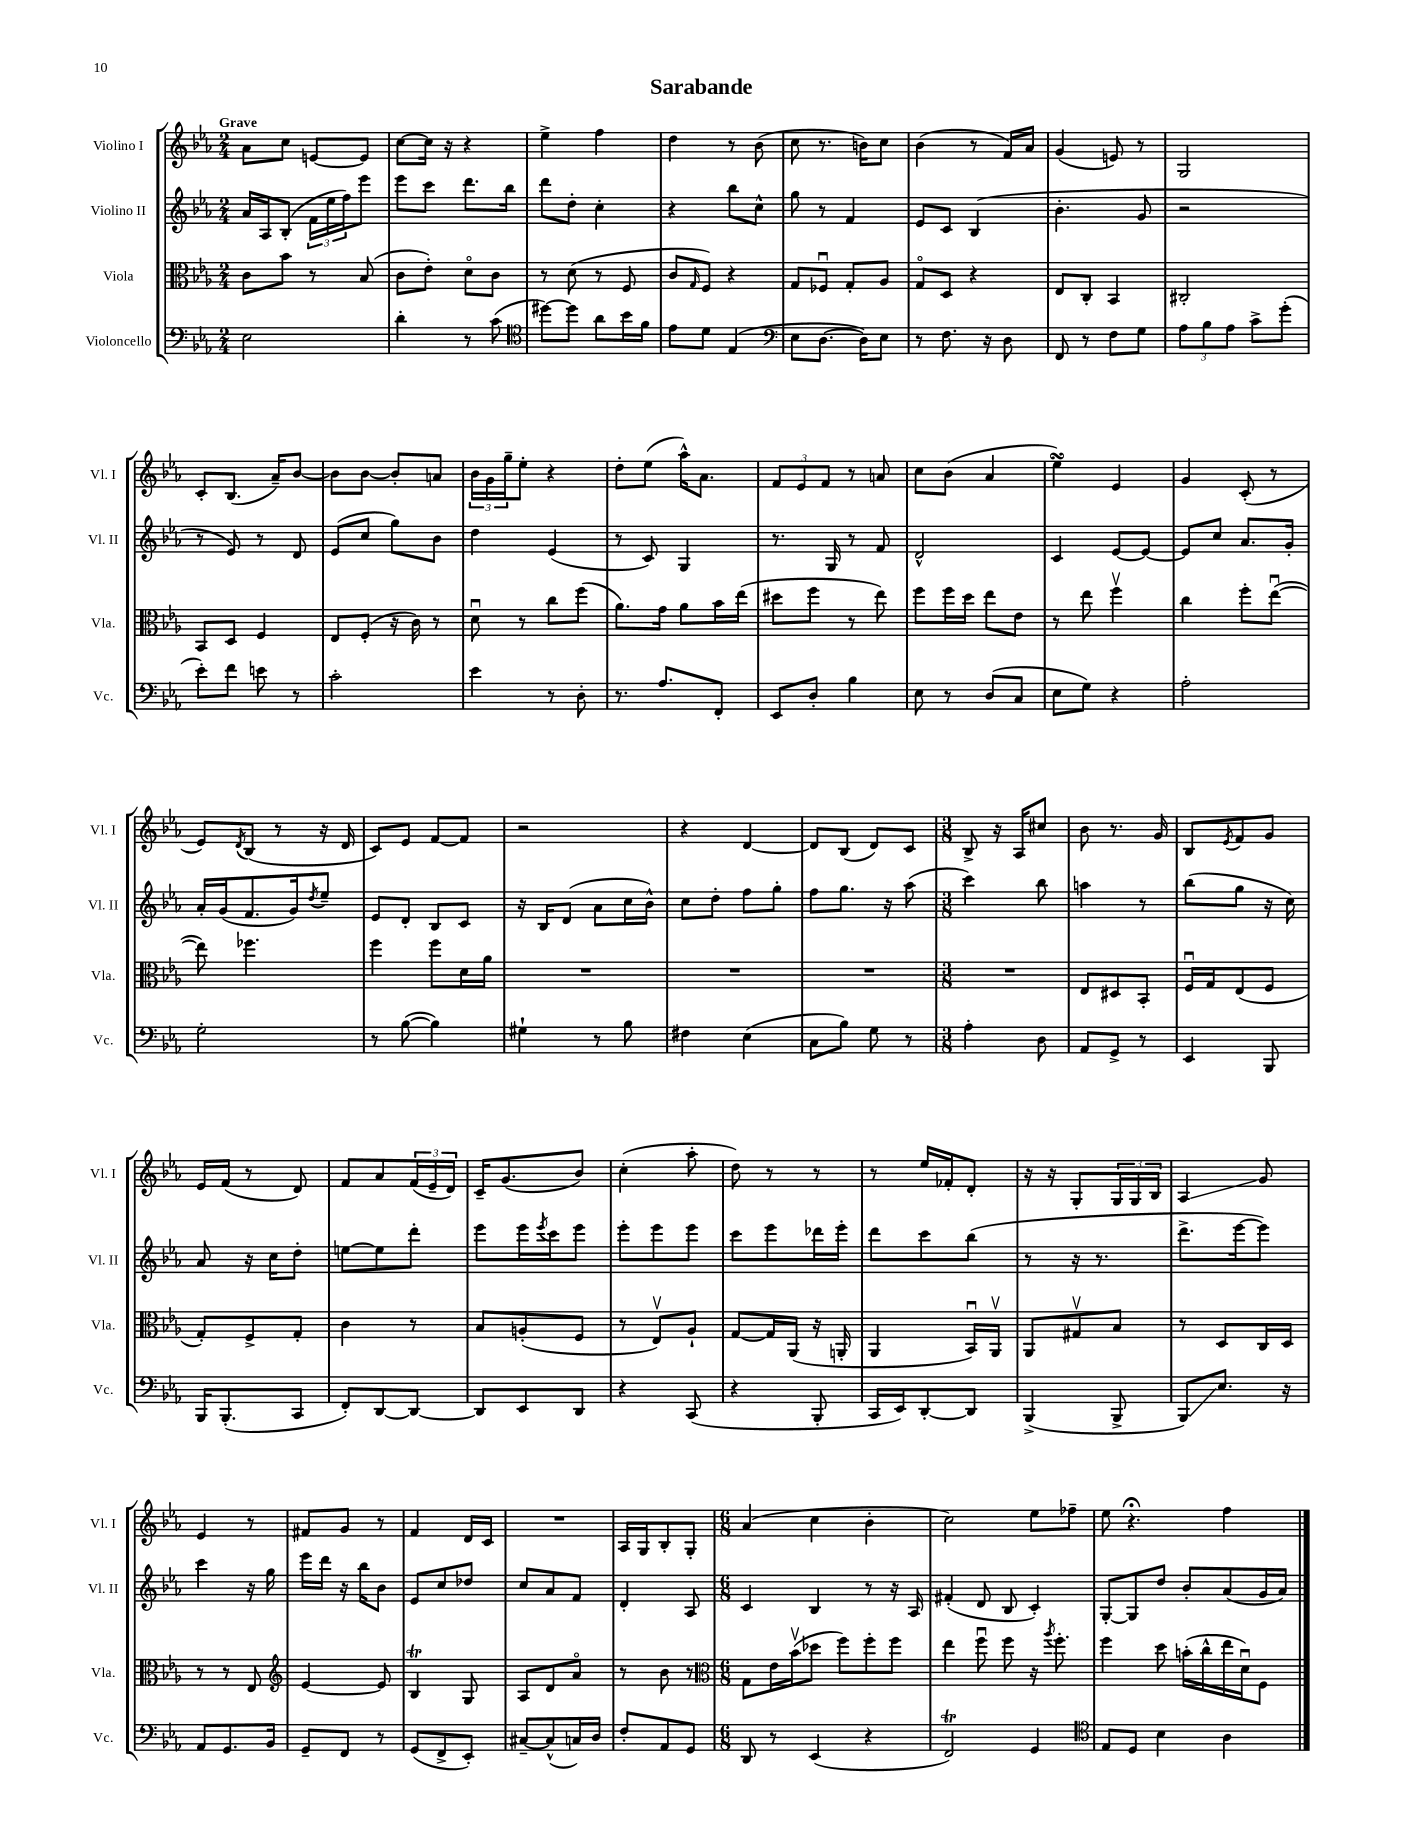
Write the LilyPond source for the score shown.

\header { title = "Sarabande" }
<<
\new StaffGroup <<
\new Staff = "s0" \with { instrumentName = "Violino I" shortInstrumentName = "Vl. I" } {
    \clef treble \key ees \major \numericTimeSignature \time 2/4 \tempo "Grave"
    aes'8 c''8 e'8~ e'8 |
    c''8~ c''16 r16 r4 |
    ees''4-> f''4 |
    d''4 r8 bes'8( |
    c''8 r8. b'16) c''8 |
    bes'4( r8 f'16) aes'16 |
    g'4( e'8) r8 |
    g2 |
    c'8-. bes8.( aes'16--) bes'8~ |
    bes'8 bes'8~ bes'8-. a'8 |
    \tuplet 3/2 { bes'16 g'16 g''16-- } ees''8-. r4 |
    d''8-. ees''8( aes''16-^) aes'8. |
    \tuplet 3/2 { f'8 ees'8 f'8 } r8 a'8 |
    c''8 bes'8( aes'4 |
    ees''4\turn) ees'4 |
    g'4 c'8-.( r8 |
    ees'8) \acciaccatura { d'8 } bes8( r8 r16 d'16 |
    c'8) ees'8 f'8~ f'8 |
    r2 |
    r4 d'4~ |
    d'8 bes8( d'8) c'8 |
    \numericTimeSignature \time 3/8 bes8-> r16 aes16 cis''8 |
    bes'8 r8. g'16 |
    bes8 \acciaccatura { ees'8 } f'8 g'8 |
    ees'16 f'16( r8 d'8) |
    f'8 aes'8 \tuplet 3/2 { f'16( ees'16-- d'16) } |
    c'16-- g'8.( bes'8) |
    c''4-.( aes''8-. |
    d''8) r8 r8 |
    r8 ees''16 fes'16-. d'8-. |
    r16 r16 g8-. \tuplet 3/2 { g16 g16 bes16 } |
    aes4\glissando g'8 |
    ees'4 r8 |
    fis'8 g'8 r8 |
    f'4 d'16 c'16 |
    R4. |
    aes16 g16 bes8-. g8-. |
    \numericTimeSignature \time 6/8 aes'4( c''4 bes'4-. |
    c''2) ees''8 fes''8-- |
    ees''8 r4.\fermata f''4 \bar "|." |
}
\new Staff = "s1" \with { instrumentName = "Violino II" shortInstrumentName = "Vl. II" } {
    \clef treble \key ees \major \numericTimeSignature \time 2/4
    aes'16 aes16 bes8-.( \tuplet 3/2 { f'16 ees''16 f''16) } ees'''8 |
    ees'''8 c'''8 d'''8. bes''16 |
    d'''8 d''8-. c''4-. |
    r4 bes''8 c''8-^ |
    g''8 r8 f'4 |
    ees'8 c'8 bes4( |
    bes'4.-. g'8 |
    r2 |
    r8 ees'8) r8 d'8 |
    ees'8( c''8 g''8) bes'8 |
    d''4 ees'4( |
    r8 c'8) g4 |
    r8. g16 r8 f'8 |
    d'2-^ |
    c'4 ees'8~ ees'8~ |
    ees'8 c''8 aes'8. g'16-. |
    aes'16-. g'16( f'8. g'16) \acciaccatura { d''8 } ees''8-- |
    ees'8 d'8-. bes8 c'8 |
    r16 bes16 d'8( aes'8 c''16 bes'16-^) |
    c''8 d''8-. f''8 g''8-. |
    f''8 g''8. r16 aes''8( |
    \numericTimeSignature \time 3/8 c'''4) bes''8 |
    a''4 r8 |
    bes''8( g''8 r16 c''16) |
    aes'8 r16 c''16 d''8-. |
    e''8~ e''8 d'''8-. |
    ees'''8 ees'''16 \acciaccatura { ees'''8 } c'''16 ees'''8 |
    ees'''8-. ees'''8 ees'''8 |
    c'''8 ees'''8 des'''16 ees'''16-. |
    d'''8 c'''8 bes''8( |
    r8 r16 r8. |
    d'''8.-> ees'''16~ ees'''8) |
    c'''4 r16 g''16 |
    ees'''16 d'''16 r16 bes''16 bes'8 |
    ees'8 c''8 des''8 |
    c''8 aes'8 f'8 |
    d'4-. aes8 |
    \numericTimeSignature \time 6/8 c'4 bes4 r8 r16 aes16 |
    fis'4-.( d'8 bes8 c'4-.) |
    g8~-. g8 d''8 bes'8-. aes'8( g'16 aes'16) \bar "|." |
}
\new Staff = "s2" \with { instrumentName = "Viola" shortInstrumentName = "Vla." } {
    \clef alto \key ees \major \numericTimeSignature \time 2/4
    c'8 bes'8 r8 bes8( |
    c'8 ees'8-.) d'8\flageolet c'8 |
    r8 d'8( r8 f8 |
    c'8 \grace { g16 } f8) r4 |
    g8 fes8\downbow g8-. aes8 |
    g8\flageolet d8 r4 |
    ees8 c8-. bes,4 |
    cis2-. |
    bes,8 d8 f4 |
    ees8 f8-.( r16 c'16) r8 |
    d'8\downbow r8 c''8 f''8( |
    aes'8.) g'16 aes'8 bes'16 ees''16( |
    dis''8 f''8 r8 ees''8) |
    f''8 f''16 d''16 ees''8 ees'8 |
    r8 ees''8 f''4\upbow |
    c''4 f''8-. ees''8~\downbow( |
    ees''8) fes''4. |
    f''4 f''8 d'16 aes'16 |
    R2 |
    R2 |
    R2 |
    \numericTimeSignature \time 3/8 R4. |
    ees8 dis8 bes,8-. |
    f16\downbow g16 ees8( f8 |
    g8-.) f8-> g8-. |
    c'4 r8 |
    bes8 a8-.( f8 |
    r8 ees8\upbow) aes8-! |
    g8~ g16 aes,16( r16 a,16-. |
    aes,4 bes,16\downbow) aes,16\upbow |
    aes,8 gis8\upbow bes8 |
    r8 d8 c16 d16 |
    r8 r8 ees8 |
    \clef treble ees'4~ ees'8 |
    bes4\trill g8 |
    aes8 d'8 aes'8\flageolet |
    r8 bes'8 r8 |
    \numericTimeSignature \time 6/8 \clef alto g8 ees'16 bes'16\upbow( des''8 f''8) f''8-. f''8 |
    ees''4 f''8\downbow f''8 r16 \acciaccatura { aes''8 } f''8.-. |
    f''4 d''8 b'16-.( c''16-^ ees''16 d'16\downbow) f8 \bar "|." |
}
\new Staff = "s3" \with { instrumentName = "Violoncello" shortInstrumentName = "Vc." } {
    \clef bass \key ees \major \numericTimeSignature \time 2/4
    ees2 |
    d'4-. r8 c'8( |
    \clef tenor dis''8~) dis''8 aes'8 bes'16 f'16 |
    ees'8 d'8 ees4( |
    \clef bass ees8 d8.~ d16) ees8 |
    r8 f8. r16 d8 |
    f,8 r8 f8 g8 |
    \tuplet 3/2 { aes8 bes8 aes8 } c'8-> g'8-.( |
    ees'8-.) f'8 e'8 r8 |
    c'2-. |
    ees'4 r8 d8-. |
    r8. aes8. f,8-. |
    ees,8 d8-. bes4 |
    ees8 r8 d8( c8 |
    ees8 g8) r4 |
    aes2-. |
    g2-. |
    r8 bes8~( bes4) |
    gis4-! r8 bes8 |
    fis4 ees4( |
    c8 bes8) g8 r8 |
    \numericTimeSignature \time 3/8 aes4-. d8 |
    aes,8 g,8-> r8 |
    ees,4 bes,,8 |
    bes,,16 bes,,8.-.( c,8 |
    f,8-.) d,8~ d,8~ |
    d,8 ees,8 d,8 |
    r4 c,8( |
    r4 bes,,8-. |
    c,16 ees,16) d,8~-. d,8 |
    bes,,4->( bes,,8-> |
    bes,,8\glissando) ees8. r16 |
    aes,8 g,8. bes,16 |
    g,8-- f,8 r8 |
    g,8( f,8-> ees,8-.) |
    cis8~-- cis8-^( c16) d16 |
    f8-. aes,8 g,8 |
    \numericTimeSignature \time 6/8 d,8 r8 ees,4( r4 |
    f,2\trill) g,4 |
    \clef tenor ees8 d8 bes4 aes4 \bar "|." |
}
>>
>>
\layout { \context { \Score \remove "Bar_number_engraver" } }
